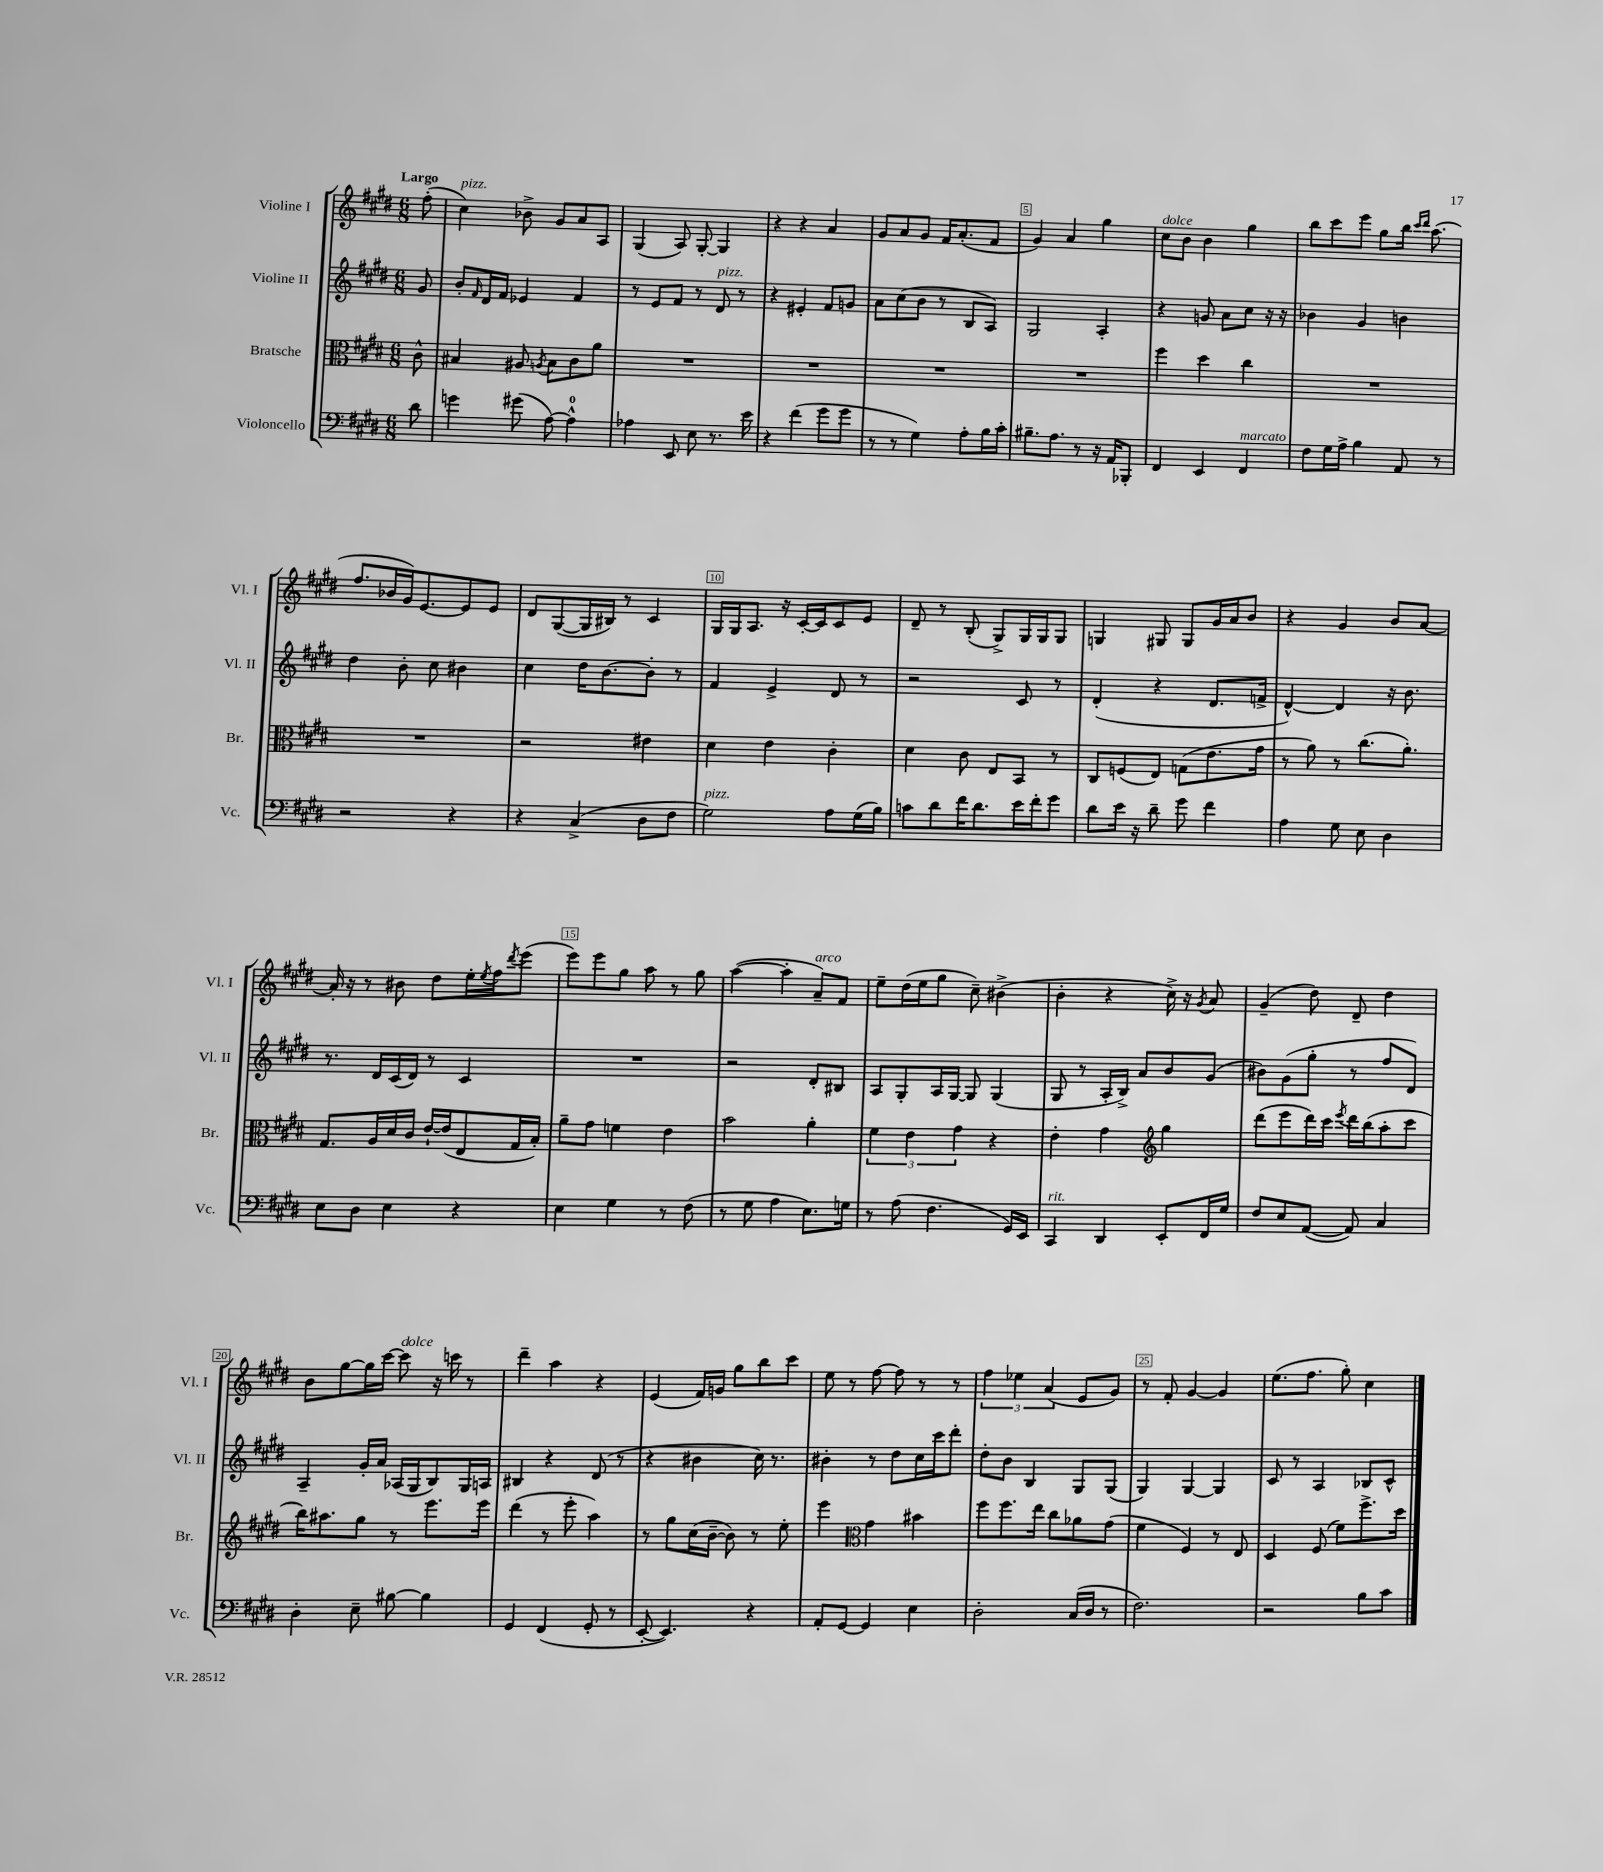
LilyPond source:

<<
\new StaffGroup <<
\new Staff = "s0" \with { instrumentName = "Violine I" shortInstrumentName = "Vl. I" } {
    \clef treble \key e \major \numericTimeSignature \time 6/8 \partial 8 \tempo "Largo"
    fis''8-.( |
    cis''4^\markup { \italic "pizz." }) bes'8-> gis'8 a'8 a8 |
    gis4( a8) gis8~-. gis4 |
    r4 r4 a'4 |
    gis'8 a'8 gis'8 fis'16 a'8.-.( fis'8 |
    gis'4) a'4 gis''4 |
    cis''8^\markup { \italic "dolce" } b'8 b'4 gis''4 |
    b''8 cis'''8 e'''8 gis''8 b''16 \grace { cis'''16 dis'''16 } a''8.( |
    fis''8. bes'16 gis'16) e'8.~ e'8 e'8 |
    dis'8 gis8~( gis16 bis16) r8 cis'4 |
    gis16 gis16 a8. r16 cis'16~-. cis'16 cis'8 e'8 |
    dis'8-- r8 b8-.( gis8->) gis16 gis16 gis8 |
    g4 gis8 gis8 gis'16 a'16 b'8 |
    r4 gis'4 b'8 a'8~ |
    a'16-. r16 r8 bis'8 dis''8 e''16-. \acciaccatura { e''8 } fis''16 \acciaccatura { dis'''8 } e'''8( |
    e'''8) e'''8 gis''8 a''8 r8 gis''8 |
    a''4~( a''4-. a'8--^\markup { \italic "arco" }) fis'8 |
    e''8-- dis''16( e''16 gis''8 cis''8--) bis'4->( |
    b'4-. r4 cis''16->) r16 \acciaccatura { gis'8 } a'8 |
    gis'4--( dis''8) dis'8-- dis''4 |
    b'8 gis''8~ gis''16 cis'''16~ cis'''8^\markup { \italic "dolce" } r16 c'''16 r8 |
    dis'''4-- a''4 r4 |
    e'4( fis'16) g'16 gis''8 b''8 cis'''8 |
    e''8 r8 fis''8~ fis''8 r8 r8 |
    \tuplet 3/2 { fis''4 ees''4 a'4( } e'8 gis'8) |
    r8 fis'8-. gis'4~ gis'4 |
    e''8.( fis''8. gis''8-.) cis''4 \bar "|." |
}
\new Staff = "s1" \with { instrumentName = "Violine II" shortInstrumentName = "Vl. II" } {
    \clef treble \key e \major \numericTimeSignature \time 6/8 \partial 8
    gis'8 |
    b'8-. \grace { fis'16 } dis'16 fis'16 ees'4 fis'4 |
    r8 e'8 fis'8 r8 dis'8^\markup { \italic "pizz." } r8 |
    r4 eis'4-. fis'8 g'8 |
    a'8 cis''8( b'8 r8 b8 a8) |
    gis2 a4-. |
    r4 g'8 a'8 cis''8 r16 r16 |
    bes'4 gis'4 b'4 |
    dis''4 b'8-. cis''8 bis'4 |
    cis''4 dis''16 b'8.~ b'8-. r8 |
    fis'4 e'4-> dis'8 r8 |
    r2 cis'8 r8 |
    dis'4-.( r4 dis'8. f'16-> |
    dis'4~-^) dis'4 r16 b'8. |
    r8. dis'16 cis'16( dis'16) r8 cis'4 |
    R2. |
    r2 dis'8-. bis8 |
    a8 gis8-. a16 gis16~ gis8 gis4( |
    gis8 r8 a16-. b16->) a'8 b'8 gis'8( |
    bis'8) gis'8( gis''8-. r8 fis''8 dis'8) |
    a4-- gis'16-. a'16 aes16( gis16 b8) gis16 a16 |
    bis4 r4 dis'8( r8 |
    r4 bis'4 cis''16) r8. |
    bis'4-. r8 dis''8 cis''16 cis'''16 dis'''8-. |
    dis''8-. b'8 b4 gis8 gis8( |
    gis4) gis4~ gis4 |
    cis'8 r8 a4 bes8 cis'8-^ \bar "|." |
}
\new Staff = "s2" \with { instrumentName = "Bratsche" shortInstrumentName = "Br." } {
    \clef alto \key e \major \numericTimeSignature \time 6/8 \partial 8
    cis'8-^ |
    bis4 ais8 \acciaccatura { a8 } bis8 cis'8 a'8 |
    R2. |
    R2. |
    R2. |
    R2. |
    fis''4 dis''4 cis''4 |
    R2. |
    R2. |
    r2 eis'4 |
    dis'4 e'4 cis'4-. |
    dis'4 cis'8 e8 b,8 r8 |
    cis8 f8( e8) g8( e'8. gis'16 |
    r8 a'8) r8 cis''8.( a'8.-.) |
    gis8. a16 dis'16 cis'16 e'16~-! e'16( e8 gis16 b16-.) |
    a'8-- gis'8 f'4 e'4 |
    b'2 a'4-. |
    \tuplet 3/2 { fis'4 e'4 gis'4 } r4 |
    e'4-. gis'4 \clef treble gis''4 |
    dis'''8( e'''8 dis'''16) cis'''16 \acciaccatura { e'''8 } dis'''16 b''16( a''8-. cis'''8 |
    b''16) ais''8. gis''8 r8 e'''8. e'''16 |
    dis'''4( r8 e'''8-. a''4) |
    r8 gis''8 cis''16( b'16~-- b'8) r8 e''8-. |
    e'''4 \clef alto gis'4 bis'4 |
    fis''8 fis''8. e''16 cis''8 aes'8 gis'8( |
    fis'4 fis4) r8 e8 |
    dis4 fis8( fis'8) fis''8.-> dis''16 \bar "|." |
}
\new Staff = "s3" \with { instrumentName = "Violoncello" shortInstrumentName = "Vc." } {
    \clef bass \key e \major \numericTimeSignature \time 6/8 \partial 8
    dis'8 |
    g'4 gis'8( a8~) a4-0-^ |
    aes4 e,8 e8 r8. e'16 |
    r4 fis'4( gis'8 gis'8 |
    r8 r8 gis4) a8-. b16 cis'16-. |
    bis8.-- a8. r8 r16 a,16 bes,,8-. |
    fis,4 e,4 fis,4^\markup { \italic "marcato" } |
    fis8 gis16 a16-> b4 a,8 r8 |
    r2 r4 |
    r4 cis4->( dis8 fis8 |
    gis2^\markup { \italic "pizz." }) a8 gis16( b16) |
    c'8 dis'8 fis'16 dis'8. e'16 fis'16-. gis'8 |
    dis'8 e'16 r16 dis'8-- gis'8 fis'4 |
    a4 gis8 e8 dis4 |
    e8 dis8 e4 r4 |
    e4 gis4 r8 fis8( |
    r8 gis8 a4 e8.) g16 |
    r8 a8( fis4. gis,16) e,16 |
    cis,4^\markup { \italic "rit." } dis,4 e,8-. fis,16 gis16 |
    fis8 e8 a,8~( a,8) cis4 |
    dis4-. e8-- bis8~ bis4 |
    gis,4 fis,4( gis,8-. r8 |
    e,8~-. e,4.) r4 |
    a,8-. gis,8~ gis,4 e4 |
    dis2-. cis16( dis16 r8 |
    fis2.) |
    r2 b8 cis'8 \bar "|." |
}
>>
>>
\layout { \context { \Score \override BarNumber.break-visibility = ##(#f #t #t) barNumberVisibility = #(every-nth-bar-number-visible 5) \override BarNumber.stencil = #(make-stencil-boxer 0.1 0.3 ly:text-interface::print) } }
